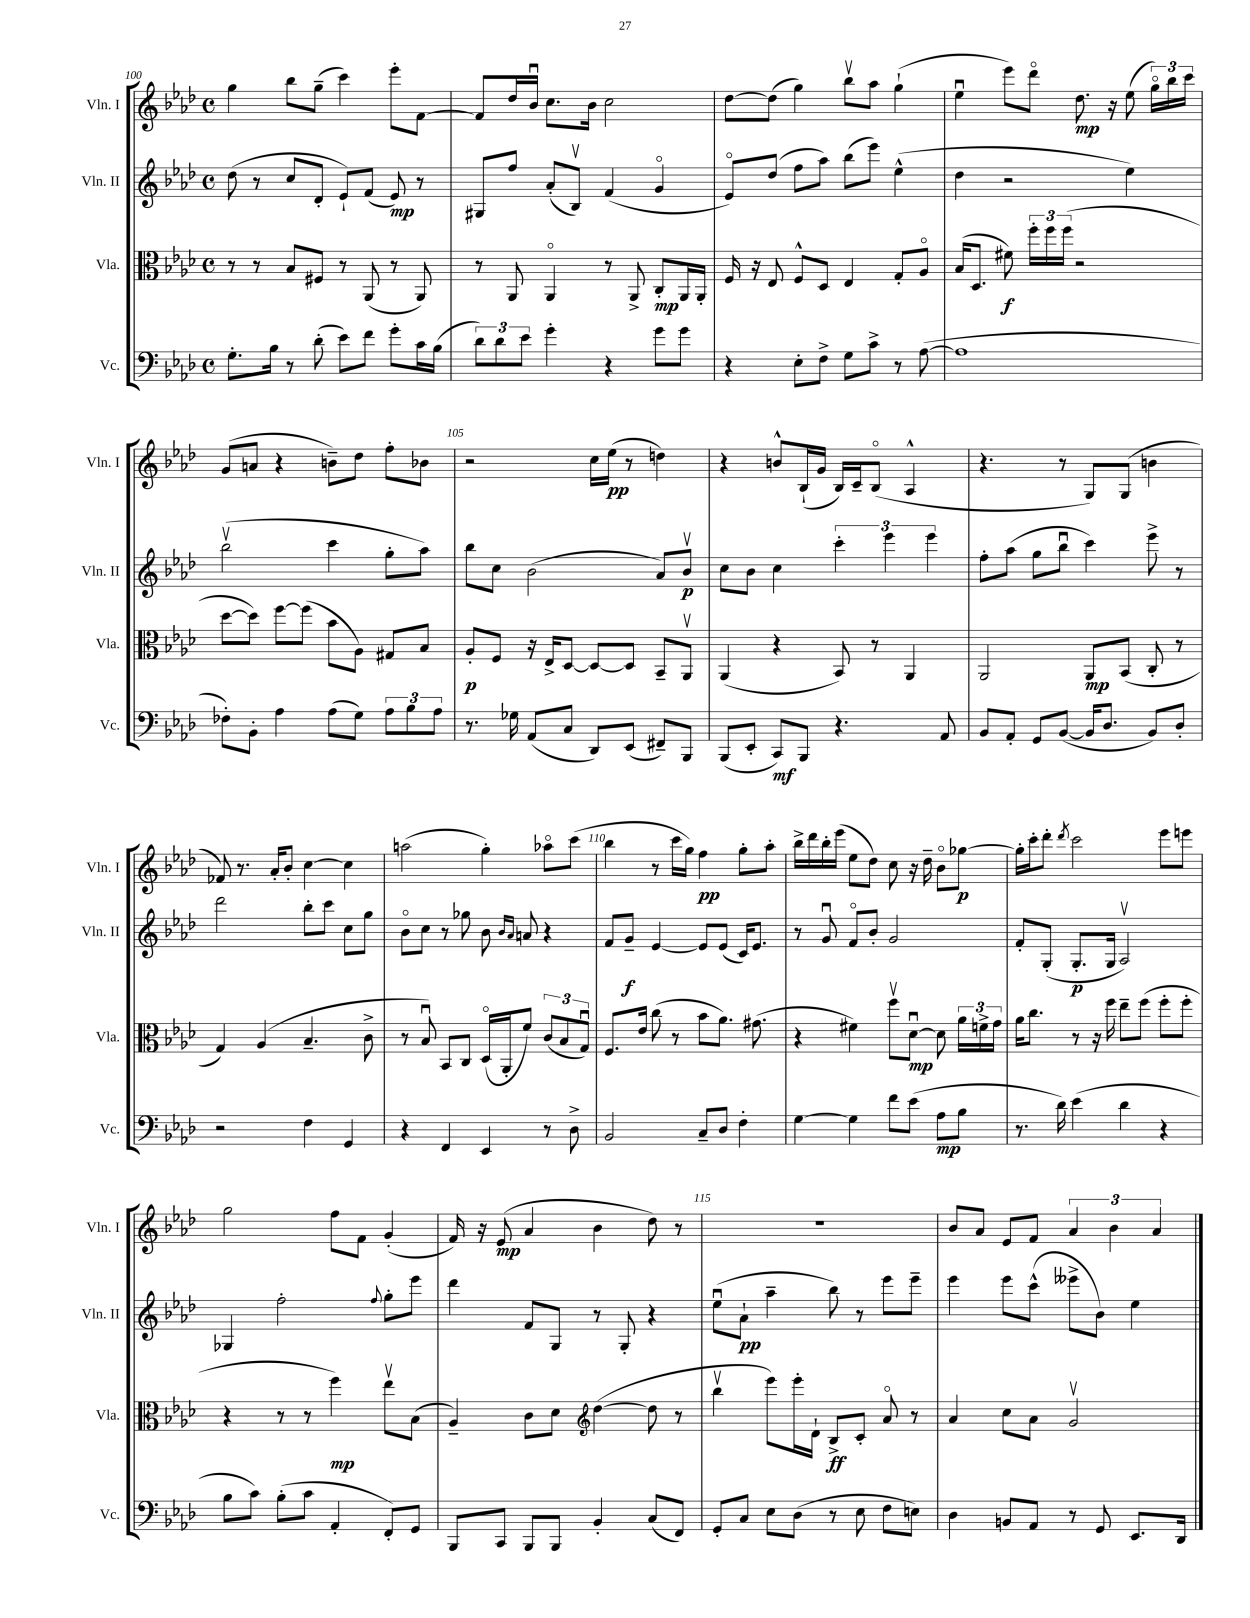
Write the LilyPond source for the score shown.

<<
\new StaffGroup <<
\new Staff = "s0" \with { instrumentName = "Vln. I" shortInstrumentName = "Vln. I" } {
    \clef treble \key aes \major \defaultTimeSignature \time 4/4
    \autoBeamOff g''4 bes''8[ g''8]--( c'''4) ees'''8[-. f'8]~ |
    f'8[ des''16 bes'16]\downbow c''8.[ bes'16] c''2 |
    des''8[~ des''8]( g''4) bes''8[\upbow aes''8] g''4-!( |
    ees''4\downbow ees'''8[) des'''8]\flageolet des''8.\mp r16 ees''8( \tuplet 3/2 { g''16[\flageolet) bes''16 c'''16] } |
    g'8[( a'8] r4 b'8[--) des''8] f''8[-. bes'8] |
    r2 c''16[ ees''16]\pp( r8 d''4) |
    r4 b'8[-^ bes16-!( g'16] bes16[) c'16-- bes8]\flageolet( aes4-^ |
    r4. r8 g8[) g8]( b'4 |
    fes'8) r8. aes'16[-. bes'8]-. c''4~ c''4 |
    a''2( g''4-.) aes''8[\flageolet c'''8]( |
    bes''4 r8 c'''16[ g''16]) f''4\pp g''8[-. aes''8]-. |
    bes''16[-> des'''16 bes''16-. ees'''16]( ees''8[ des''8]) c''8 r16 des''16-- bes'8[\flageolet ges''8]~\p |
    ges''16[-. c'''16-. des'''8]-. \acciaccatura { des'''8 } c'''2 ees'''8[ e'''8] |
    g''2 f''8[ f'8] g'4-.( |
    f'16) r16 ees'8\mp( aes'4 bes'4 des''8) r8 |
    R1 |
    bes'8[ aes'8] ees'8[ f'8] \tuplet 3/2 { aes'4 bes'4 aes'4 } \bar "|." |
}
\new Staff = "s1" \with { instrumentName = "Vln. II" shortInstrumentName = "Vln. II" } {
    \clef treble \key aes \major \defaultTimeSignature \time 4/4
    \autoBeamOff des''8( r8 c''8[ des'8]-. ees'8[-!) f'8]( ees'8\mp) r8 |
    gis8[ f''8] aes'8[-.( bes8]\upbow) f'4( g'4\flageolet |
    ees'8[\flageolet) des''8]( f''8[ aes''8]) bes''8[( ees'''8]) ees''4-^( |
    des''4 r2 ees''4) |
    bes''2\upbow( c'''4 g''8[-. aes''8]) |
    bes''8[ c''8] bes'2( aes'8[) bes'8]\upbow\p |
    c''8[ bes'8] c''4 \tuplet 3/2 { c'''4-. ees'''4 ees'''4 } |
    f''8[-. aes''8]( g''8[ bes''8]\downbow c'''4) ees'''8-> r8 |
    des'''2 bes''8[-. c'''8] c''8[ g''8] |
    bes'8[\flageolet c''8] r8 ges''8 bes'8 \grace { bes'16[ aes'16] } a'8 r4 |
    f'8[ g'8]--\f ees'4~ ees'8[ ees'8]( c'16[) ees'8.] |
    r8 g'8\downbow f'8[\flageolet bes'8]-. g'2 |
    f'8[-. g8]-.( g8.[-.\p g16] aes2\upbow) |
    ges4 f''2-. \appoggiatura { f''8 } g''8[-. ees'''8] |
    des'''4 f'8[ g8] r8 g8-. r4 |
    ees''8[\downbow( aes'8]-!\pp aes''4-- bes''8) r8 ees'''8[ ees'''8]-- |
    ees'''4 ees'''8[ c'''8]-^( eeses'''8[-> bes'8]) ees''4 \bar "|." |
}
\new Staff = "s2" \with { instrumentName = "Vla." shortInstrumentName = "Vla." } {
    \clef alto \key aes \major \defaultTimeSignature \time 4/4
    \autoBeamOff r8 r8 bes8[ fis8] r8 aes,8( r8 aes,8) |
    r8 aes,8 aes,4\flageolet r8 aes,8-> c8[-.\mp aes,16 aes,16]-. |
    f16 r16 ees8 f8[-^ des8] ees4 g8[-. aes8]\flageolet |
    bes16[( des8.] fis'8\f) \tuplet 3/2 { f''16[-. f''16 f''16]( } r2 |
    des''8[~ des''8]) f''8[~ f''8]( bes'8[ aes8]) gis8[ bes8] |
    aes8[-.\p f8] r16 ees16[-> des8]~ des8[~ des8] bes,8[-- aes,8]\upbow |
    aes,4( r4 bes,8) r8 aes,4 |
    aes,2 aes,8[\mp bes,8]( c8-. r8 |
    g4) aes4( bes4.-- c'8-> |
    r8 bes8\downbow) bes,8[ c8] des16[\flageolet( aes,16-. f'8]) \tuplet 3/2 { c'8[( bes8 g8]\downbow) } |
    f8.[ ees'16] c''8( r8 bes'8[ aes'8.]) gis'8.( |
    r4 fis'4) f''8[\upbow des'8]~\downbow\mp des'8 \tuplet 3/2 { aes'16[ f'16-> g'16] } |
    aes'16[ c''8.] r8 r16 f''16 ees''8[-- f''8]( f''8[-. f''8]-. |
    r4 r8 r8 f''4\mp) ees''8[\upbow bes8]( |
    aes4--) c'8[ des'8] \clef treble des''4~( des''8 r8 |
    bes''4\upbow ees'''8[) ees'''16-. des'16]-! bes8[->\ff c'8]-. aes'8\flageolet r8 |
    aes'4 c''8[ aes'8] g'2\upbow \bar "|." |
}
\new Staff = "s3" \with { instrumentName = "Vc." shortInstrumentName = "Vc." } {
    \clef bass \key aes \major \defaultTimeSignature \time 4/4
    \autoBeamOff g8.[-. bes16] r8 des'8-.( ees'8[) f'8] g'8[-. c'16 bes16]( |
    \tuplet 3/2 { des'8[) des'8 ees'8] } g'4-. r4 g'8[ g'8] |
    r4 ees8[-. f8]-> g8[ c'8]-> r8 aes8~( |
    aes1 |
    fes8[-.) bes,8]-. aes4 aes8[( g8]) \tuplet 3/2 { aes8[ bes8 aes8] } |
    r8. ges16 aes,8[( c8] des,8[) ees,8]( fis,8[--) bes,,8] |
    bes,,8[( ees,8]-. c,8[\mf) bes,,8] r4. aes,8 |
    bes,8[ aes,8]-. g,8[ bes,8]~( bes,16[ des8.] bes,8[) des8]-. |
    r2 f4 g,4 |
    r4 f,4 ees,4 r8 des8-> |
    bes,2 c8[-- des8] f4-. |
    g4~ g4 f'8[ ees'8]( aes8[\mp bes8] |
    r8. des'16) ees'4( des'4 r4 |
    bes8[ c'8]) bes8[-.( c'8] aes,4-. f,8[-.) g,8] |
    bes,,8[ c,8] bes,,8[ bes,,8] bes,4-. c8[( f,8]) |
    g,8[-. c8] ees8[ des8]( r8 ees8 f8[ e8]) |
    des4 b,8[ aes,8] r8 g,8 ees,8.[ des,16] \bar "|." |
}
>>
>>
\layout { \context { \Score currentBarNumber = #100 \override BarNumber.break-visibility = ##(#f #t #t) barNumberVisibility = #(every-nth-bar-number-visible 5) } }
